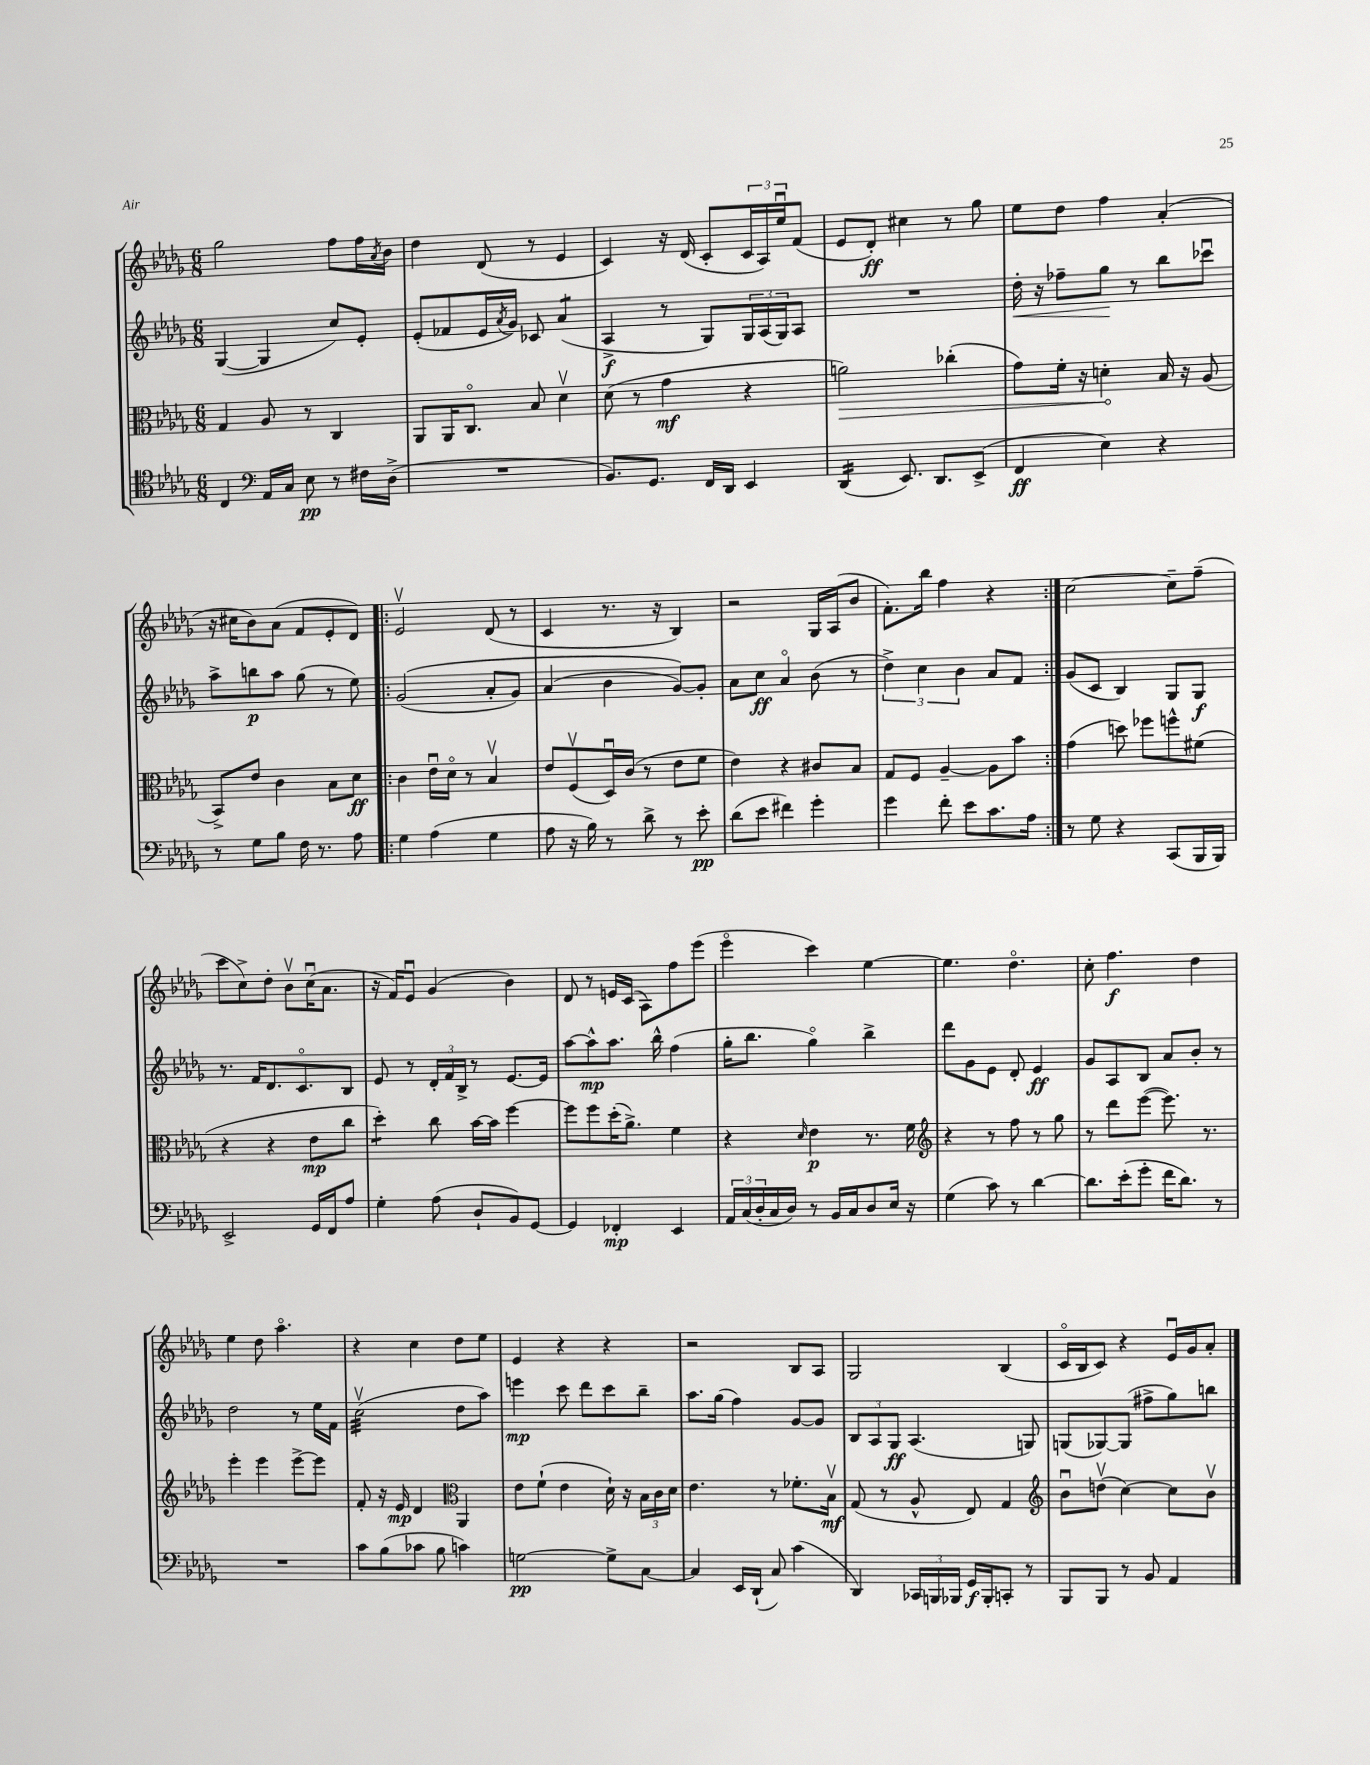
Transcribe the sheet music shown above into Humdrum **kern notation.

**kern	**kern	**kern	**kern
*staff4	*staff3	*staff2	*staff1
*clefC4	*clefC3	*clefG2	*clefG2
*k[b-e-a-d-g-]	*k[b-e-a-d-g-]	*k[b-e-a-d-g-]	*k[b-e-a-d-g-]
*M6/8	*M6/8	*M6/8	*M6/8
4C/	4G-/	([4G-/	2gg-\
*clefF4	*	*	*
16AA-/LL	8A-/	4G-/]	.
16C/JJ	.	.	.
8E-\	8r	.	.
8r	4C/	8cc/L)	8ff\L
16F#\LL	.	8e-'/J	16ff\L
.	.	.	8qa-/
(16D-^\JJ	.	.	16b-\JJ
=	=	=	=
2.r	8AA-/L	(8e-'/L	4dd-\
.	16AA-/K	8f-/	.
.	8.Co/J	.	.
.	.	16e-/L	(8d-/
.	.	8qa-/	.
.	.	16g-/JJ)	.
.	8B-/	8c-/	8r
.	4d-v\	(4a-/	4e-/
=	=	=	=
8.BB-/L)	(8d-\	4A-^/	4c/)
.	8r	.	.
8.GG-/J	.	.	.
.	4g-\	8r	16r
.	.	.	(16d-/
16FF/LL	.	8G-/L)	8c'/L
16DD-/JJ	.	.	.
4EE-/	4r	24G-/L	24c/L
.	.	(24A-/	24A-/)
.	.	24G-/J)	24ee-u/J
.	.	8A-/J	(8f/J
=	=	=	=
(4DD-/	2a\)	2.r	8e-/L
.	.	.	8d-'/J)
8.EE-/)	.	.	4cc#\
8.DD-/L	.	.	.
.	(4cc-'\	.	8r
(8EE-^/J	.	.	8gg-\
=	=	=	=
4FF/	8g-\L)	16dd-'\	8ee-\L
.	.	16r	.
.	16f'\Jk	8ff-~\L	8dd-\J
.	16r	.	.
4E-\)	4d'\	8gg-\J	4ff\
.	.	8r	.
4r	16B-/	8bb-\L	(4a-'/
.	16r	.	.
.	(8A-/	8ccc-u\J	.
=	=	=	=
8r	8BB-^/L)	8aa-^\L	16r
.	.	.	16cc#\LK
8G-\L	8e-/J	8bb\	8b-\)
8B-\J	4c\	8aa-\J	(8a-\J
16F\	.	(8gg-\	8f/L
8.r	.	.	.
.	8B-\L	8r	8e-'/
8A-\	8d-\J	8ee-\)	8d-/J)
=!|:	=!|:	=!|:	=!|:
4G-\	4c\	&((2g-/	2e-v/
(4A-\	16e-u\LL	.	.
.	16d-o\JJ	.	.
.	8r	.	.
4G-\	4B-v/	8a-'/L	(8d-/
.	.	8g-/J)	8r
=	=	=	=
8A-\	8e-/L	(4a-/	4c/
16r	(8Fv/	.	.
16B-\)	.	.	.
8r	16D-u/L)	4b-\	8.r
.	(16c/JJ	.	.
8d-^\	8r	.	.
.	.	.	16r
8r	8e-\L	[8g-/L)&)	4B-/)
8e-'\	8f\J	8g-'/]J	.
=	=	=	=
(8d-\L	4e-\)	8a-\L	2r
8e-\J	.	8cc\J	.
4f#\)	4r	4a-o/	.
4g-'\	8c#/L	(8b-\	16G-/LL
.	.	.	(16A-/J
.	8B-/J	8r	8b-/J
=	=	=	=
4g-\	8G-/L	6dd-^\)	8.f'\L)
.	8F/J	.	.
.	.	6cc\	.
.	.	.	16bb-\Jk
8f'\	[4A-~/	.	4ff\
.	.	6b-\	.
8e-\L	.	.	.
8.c\	8A-\]L	8a-/L	4r
.	8b-\J	8f/J	.
16A-\Jk	.	.	.
=:|!	=:|!	=:|!	=:|!
8r	(4g-\	(8g-/L	[2cc\
8G-\	.	8c/J	.
4r	8dd\)	4B-/)	.
.	8ff-\L	.	.
(8CC/L	8ff^^\	8G-/L	8cc~\]L
16BBB-/L	(8f#\J	8G-/J	(8ff~\J
16BBB-/JJ)	.	.	.
=	=	=	=
2EE-^/	4r	8.r	8ccc\L
.	.	.	8cc^\)
.	.	16f/LK	.
.	4r	8.d-/	8dd-'\J
.	.	.	8b-v\L
.	.	8.co/	.
16GG-/LL	8e-\L	.	(16ccu\K
16FF/J	.	.	8.a-\J
8A-/J	8cc\J	8B-/J	.
=	=	=	=
4G-'\	4dd-'\)	8e-/	16r
.	.	.	16f/LK)
.	.	8r	8e-u/J
(8A-\	8cc\	24d-'/LL	(4g-/
.	.	24f/	.
.	.	24B-^/JJ	.
8D-`/L	[16b-\LL	8r	.
.	16b-\]JJ	.	.
8BB-/)	[4ff\	[8.e-/L	4b-\)
[8GG-/J	.	.	.
.	.	16e-/]Jk	.
=	=	=	=
4GG-/]	8ff\]L	[8aa-\L	8d-/
.	8ff\	8aa-^^\]	8r
4FF-'/	(16dd-'\K	8.aa-\J	16e/LL
.	8.a-^\J)	.	(16c/JJ
.	.	.	8A-\L)
.	.	16bb-^^\	.
4EE-/	4f\	(4ff\	8ff\
.	.	.	(8eee-\J
=	=	=	=
24AA-/LL	4r	16gg-'\LK	4eee-o\
(24C/	.	.	.
.	.	8.bb-\J	.
24D-'/	.	.	.
16C/	.	.	.
16D-/JJ)	.	.	.
.	16qqd-/	.	.
8r	4e-\	4gg-o\)	4ccc\)
16BB-/LL	.	.	.
16C/J	.	.	.
8D-/	8.r	4bb-^\	[4ee-\
16E-/Jk	.	.	.
16r	16f\	.	.
=	=	=	=
*	*clefG2	*	*
(4G-\	4r	8ddd-\L	4.ee-\]
.	.	8g-\	.
8c\)	8r	8e-\J	.
8r	8ff\	8d-'/	4.dd-o\
[4d-\	8r	4e-/	.
.	8gg-\	.	.
=	=	=	=
8.d-\]L	8r	8g-/L	8cc'\
.	8ddd-\L	8A-/	4.ff\
(16e-'\k	.	.	.
8g-'\J	([8eee-\J	8B-/J	.
16f\LK	8.eee-\])	8a-/L	.
8.d-\J)	.	.	.
.	.	8b-'/J	4dd-\
.	8.r	.	.
8r	.	8r	.
=	=	=	=
2.r	4eee-'\	2dd-\	4ee-\
.	4eee-\	.	8dd-\
.	.	.	4.aa-o\
.	[8eee-^\L	8r	.
.	8eee-\]J	16ee-\LL	.
.	.	16f\JJ	.
=	=	=	=
8c\L	8f'/	(2ccv\	4r
(8B-\	16r	.	.
.	16e-/	.	.
8c-\J	4d-/	.	4cc\
8B-\	.	.	.
*	*clefC3	*	*
4c\)	4AA-/	8dd-\L	8dd-\L
.	.	8aa-\J)	8ee-\J
=	=	=	=
[2G\	8e-\L	4eee\	4e-/
.	(8f`\J	.	.
.	4e-\	8ccc\	4r
.	.	8ddd-\L	.
8G^\]L	16d-`\)	8ccc\	4r
.	16r	.	.
[8C\J	24B-\LL	8bb-~\J	.
.	24c\	.	.
.	24d-\JJ	.	.
=	=	=	=
4C/]	4.e-\	8.aa-\L	2r
.	.	(16gg-\Jk	.
16EE-/LL	.	4ff\)	.
(16DD-`/JJ	.	.	.
8C/)	8r	.	.
(4c\	8.f-'\L	[8g-/L	8B-/L
.	.	8g-/]J	8A-/J
.	16B-v\Jk	.	.
=	=	=	=
4DD-/)	(8G-/	12B-/L	2G-/
.	.	12A-/	.
.	8r	.	.
.	.	12G-/J	.
24CC-/LL	8A-^^/	(4.A-/	.
24BBB/	.	.	.
24BBB-/JJ	.	.	.
16GG-/LL	8E-/)	.	.
16BBB-'/J	.	.	.
8CC'/J	4G-/	.	(4B-/
8r	.	8G/)	.
=	=	=	=
*	*clefG2	*	*
8BBB-/L	8b-u\L	(8G/L	16co/LL
.	.	.	16B-/J
8BBB-/J	(8ddv\J	[8G-/)	8c/J)
8r	[4cc\)	(8G-/]J	4r
8BB-/	.	8ff#^\L	.
4AA-/	8cc\]L	8gg-\)	16e-u/LL
.	.	.	16g-/J
.	8b-v\J	8bb\J	8a-'/J
==	==	==	==
*-	*-	*-	*-
